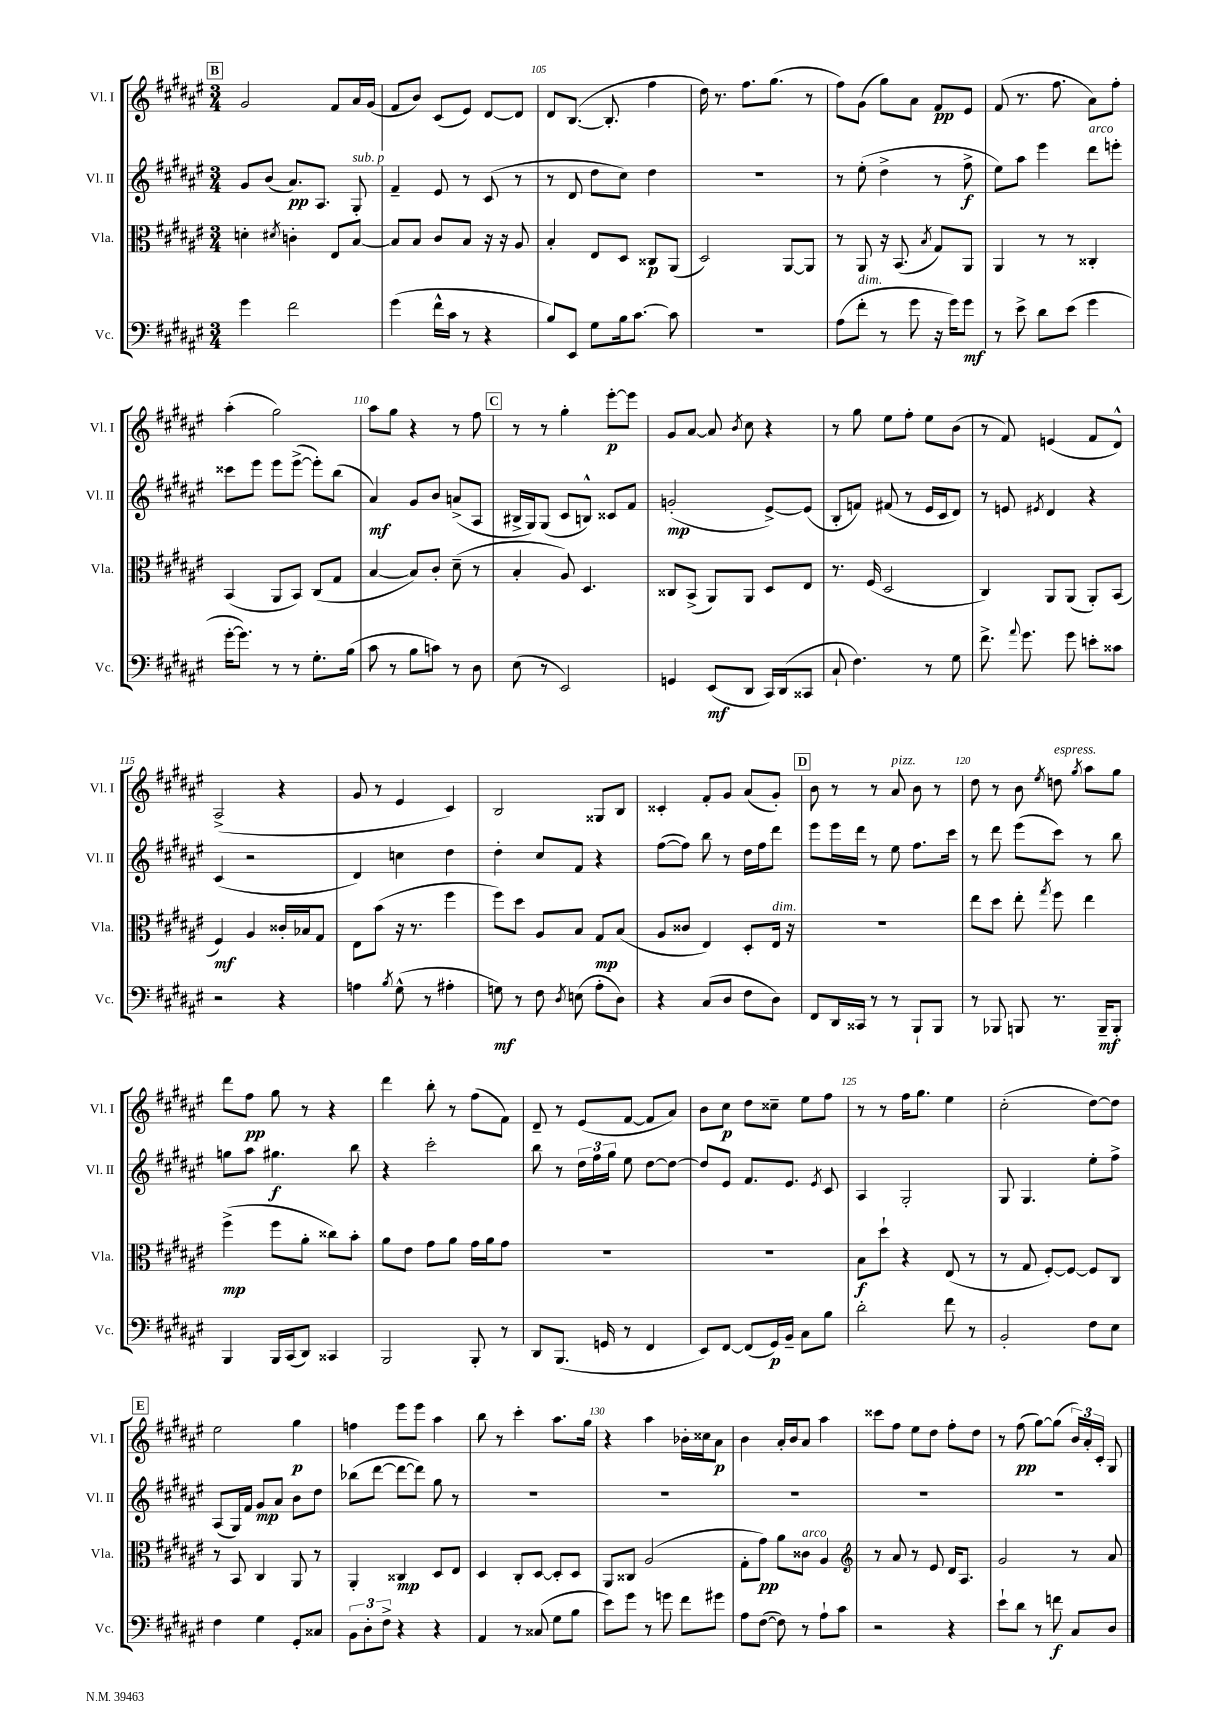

**kern	**dynam	**kern	**dynam	**kern	**dynam	**kern	**dynam
*part4	*part4	*part3	*part3	*part2	*part2	*part1	*part1
*staff4	*staff4	*staff3	*staff3	*staff2	*staff2	*staff1	*staff1
*I"Vc.	*	*I"Vla.	*	*I"Vl. II	*	*I"Vl. I	*
*I'Vc.	*	*I'Vla.	*	*I'Vl. II	*	*I'Vl. I	*
*clefF4	*	*clefC3	*	*clefG2	*	*clefG2	*
*k[f#c#g#d#a#e#]	*	*k[f#c#g#d#a#e#]	*	*k[f#c#g#d#a#e#]	*	*k[f#c#g#d#a#e#]	*
*M3/4	*	*M3/4	*	*M3/4	*	*M3/4	*
!!LO:REH:place=s1:t=B
=103	=103	=103	=103	=103	=103	=103	=103
4g#\	.	4dn'\	.	8g#/L	.	2g#/	.
.	.	.	.	(8b/J	.	.	.
.	.	8qd#X/	.	.	.	.	.
2f#\	.	4cn'\	.	8.a#/L)	pp	.	.
.	.	.	.	8.A#/J	.	.	.
.	.	8E#/L	.	.	.	8f#/L	.
!	!	!	!	!LO:TX:a:i:t=sub. p	!	!	!
.	.	[8B/J	.	8G#'/	.	16a#/L	.
.	.	.	.	.	.	(16g#/JJ	.
=104	=104	=104	=104	=104	=104	=104	=104
(4g#\	.	8B/L]	.	4f#~/	.	8f#/L	.
.	.	8B/J	.	.	.	8b/J)	.
16f#^^\LL	.	8c#/L	.	8e#/	.	(8c#/L	.
16c#\JJ	.	.	.	.	.	.	.
8r	.	8B/J	.	8r	.	8e#/J)	.
4r	.	16r	.	(8c#/	.	[8d#/L	.
.	.	16r	.	.	.	.	.
.	.	8A#/	.	8r	.	8d#/J]	.
=105	=105	=105	=105	=105	=105	=105	=105
8B/L)	.	4B'/	.	8r	.	8d#/L	.
8EE#/J	.	.	.	8d#/	.	([8.B/J	.
8G#\L	.	8E#/L	.	8dd#\L	.	.	.
.	.	.	.	.	.	8.B'/]	.
16B\k	.	8D#/J	.	8cc#\J)	.	.	.
[8.c#\J	.	.	.	.	.	.	.
.	.	8C##X/L	p	4dd#\	.	4ff#\	.
8c#\]	.	(8AA#/J	.	.	.	.	.
=106	=106	=106	=106	=106	=106	=106	=106
2.r	.	2D#/)	.	2.r	.	16dd#\)	.
.	.	.	.	.	.	8.r	.
.	.	.	.	.	.	8.ff#\L	.
.	.	.	.	.	.	(8.gg#\J	.
.	.	[8AA#/L	.	.	.	.	.
.	.	8AA#/J]	.	.	.	8r	.
=107	=107	=107	=107	=107	=107	=107	=107
(8A#\L	.	8r	.	8r	.	8ff#\L)	.
!LO:TX:a:i:t=dim.	!	!	!	!	!	!	!
8f#'\J	.	8AA#/	.	(8ee#'\	.	(8g#\J	.
8r	.	16r	.	4dd#^\	.	8gg#\L)	.
.	.	(8.BB/	.	.	.	.	.
8g#\	.	.	.	.	.	8a#\J	.
.	.	8qB/	.	.	.	.	.
16r	.	8G#/L)	.	8r	.	8f#/L	pp
16g#\KL)	.	.	.	.	.	.	.
8g#\J	mf	8AA#/J	.	8ff#^\	f	8e#/J	.
=108	=108	=108	=108	=108	=108	=108	=108
8r	.	4AA#/	.	8ee#\L)	.	(8f#/	.
8e#^\	.	.	.	8aa#\J	.	8.r	.
8d#\L	.	8r	.	4eee#\	.	.	.
.	.	.	.	.	.	8.ff#\	.
(8e#\J	.	8r	.	.	.	.	.
!	!	!	!	!LO:TX:a:i:t=arco	!	!	!
4g#\	.	4C##X'/	.	8ddd#\L	.	8a#\L)	.
.	.	.	.	8eeen'\J	.	8ff#'\J	.
!!LO:LB:g=z
=109	=109	=109	=109	=109	=109	=109	=109
[16g#'\KL	.	(4BB/	.	8ccc##X\L	.	(4aa#'\	.
8.g#\J])	.	.	.	.	.	.	.
.	.	.	.	8eee#\J	.	.	.
8r	.	8AA#/L	.	8eee#\L	.	2gg#\)	.
8r	.	8BB/J)	.	([8eee#^\J	.	.	.
8.G#'\L	.	(8C#/L	.	8eee#'\L])	.	.	.
.	.	8G#/J	.	(8bb\J	.	.	.
(16B\Jk	.	.	.	.	.	.	.
=110	=110	=110	=110	=110	=110	=110	=110
8c#\	.	[4B/	.	4a#/)	mf	8aa#\L	.
8r	.	.	.	.	.	8gg#\J	.
8B\L	.	8B/L])	.	8g#/L	.	4r	.
8cn\J)	.	8c#'/J	.	8b/J	.	.	.
8r	.	(8d#~\	.	(8an^/L	.	8r	.
8D#\	.	8r	.	8A#/J	.	8ff#\	.
!!LO:REH:place=s1:t=C
=111	=111	=111	=111	=111	=111	=111	=111
(8E#\	.	4B'/	.	16B#X^/LL	.	8r	.
.	.	.	.	16G#/J)	.	.	.
8r	.	.	.	(8G#/J	.	8r	.
2EE#/)	.	8A#/)	.	8c#/L	.	4gg#'\	.
.	.	4.D#/	.	8Bn^^/J)	.	.	.
.	.	.	.	8c##X/L	.	[8eee#'\L	p
.	.	.	.	8f#/J	.	8eee#\J]	.
=112	=112	=112	=112	=112	=112	=112	=112
4GGn/	.	8C##X/L	.	(2gn'/	mp	8g#/L	.
.	.	(8BB^/J	.	.	.	[8a#/J	.
(8EE#/L	mf	8AA#/L)	.	.	.	8a#/]	.
.	.	.	.	.	.	8qb/	.
8DD#/J	.	8AA#/J	.	.	.	8cc#\	.
16CC#/LL)	.	8D#/L	.	[8e#^/L)	.	4r	.
(16DD#/J	.	.	.	.	.	.	.
8CC##X/J	.	8E#/J	.	(8e#/J]	.	.	.
=113	=113	=113	=113	=113	=113	=113	=113
8C#`/	.	8.r	.	8B'/L	.	8r	.
4.F#\)	.	.	.	8fn/J)	.	8gg#\	.
.	.	(16F#/	.	.	.	.	.
.	.	2D#/	.	(8f#X/	.	8ee#\L	.
.	.	.	.	8r	.	8ff#'\J	.
8r	.	.	.	16e#/LL	.	8ee#\L	.
.	.	.	.	16c#/J	.	.	.
8G#\	.	.	.	8d#/J)	.	(8b\J	.
=114	=114	=114	=114	=114	=114	=114	=114
8.f#^\	.	4C#/)	.	8r	.	8r	.
.	.	.	.	8en/	.	8f#/)	.
8qqa#/	.	.	.	.	.	.	.
8.g#\	.	.	.	.	.	.	.
.	.	.	.	8qe#X/	.	.	.
.	.	8AA#/L	.	4d#/	.	(4en/	.
8g#\	.	(8AA#/J	.	.	.	.	.
8en'\L	.	8AA#'/L)	.	4r	.	8f#/L	.
8c##X\J	.	(8BB/J	.	.	.	8d#^^/J)	.
!!LO:LB:g=z
=115	=115	=115	=115	=115	=115	=115	=115
2r	.	4F#/)	mf	(4c#/	.	(2A#^/	.
.	.	4A#/	.	2r	.	.	.
4r	.	16c##X'/LL	.	.	.	4r	.
.	.	16B-X/J	.	.	.	.	.
.	.	8G#/J	.	.	.	.	.
=116	=116	=116	=116	=116	=116	=116	=116
4An\	.	8E#\L	.	4d#/)	.	8g#/	.
.	.	(8b\J	.	.	.	8r	.
8qB/	.	.	.	.	.	.	.
(8G#^^\	.	16r	.	4ccn\	.	4e#/	.
.	.	8.r	.	.	.	.	.
8r	.	.	.	.	.	.	.
4A#X'\	.	4ff#\	.	4dd#\	.	4c#/)	.
=117	=117	=117	=117	=117	=117	=117	=117
8Gn\)	mf	8ff#\L)	.	4dd#'\	.	2B/	.
8r	.	8dd#\J	.	.	.	.	.
8F#\	.	8A#/L	.	8cc#/L	.	.	.
8qD#/	.	.	.	.	.	.	.
(8En\	.	8B/J	.	8f#/J	.	.	.
8A#'\L	.	8G#/L	mp	4r	.	8G##X/L	.
8D#\J)	.	(8B/J	.	.	.	8B/J	.
=118	=118	=118	=118	=118	=118	=118	=118
4r	.	8A#/L	.	([8ff#\L	.	4c##X'/	.
.	.	8c##X/J	.	8ff#\J])	.	.	.
(8C#/L	.	4E#/)	.	8bb\	.	8f#'/L	.
8D#/J	.	.	.	8r	.	8g#/J	.
8F#\L	.	8D#'/L	.	16dd#\LL	.	(8a#/L	.
.	.	.	.	16ff#\J	.	.	.
!	!	!LO:TX:a:i:t=dim.	!	!	!	!	!
8D#\J)	.	16E#/Jk	.	8ddd#\J	.	8g#'/J)	.
.	.	16r	.	.	.	.	.
!!LO:REH:place=s1:t=D
=119	=119	=119	=119	=119	=119	=119	=119
8FF#/L	.	2.r	.	8eee#\L	.	8b\	.
16DD#/L	.	.	.	16eee#\L	.	8r	.
16CC##X/JJ	.	.	.	16ddd#\JJ	.	.	.
8r	.	.	.	8r	.	8r	.
!	!	!	!	!	!	!LO:TX:a:i:t=pizz.	!
8r	.	.	.	8ee#\	.	8a#/	.
8BBB`/L	.	.	.	8.ff#\L	.	8b\	.
8BBB/J	.	.	.	.	.	8r	.
.	.	.	.	16ccc#\Jk	.	.	.
=120	=120	=120	=120	=120	=120	=120	=120
8r	.	8ee#\L	.	8r	.	8dd#\	.
8BBB-X/	.	8dd#\J	.	8ddd#\	.	8r	.
8BBBn/	.	8ee#'\	.	(8eee#\L	.	8b\	.
.	.	8qgg#/	.	.	.	8qee#/	.
!	!	!	!	!	!	!LO:TX:a:i:t=espress.	!
8.r	.	8ff#\	.	8ccc#\J)	.	8ddn\	.
.	.	.	.	.	.	8qgg#/	.
.	.	4ee#\	.	8r	.	8aa#\L	.
16BBB~/KL	mf	.	.	.	.	.	.
8BBB'/J	.	.	.	8bb\	.	8gg#\J	.
!!LO:LB:g=z
=121	=121	=121	=121	=121	=121	=121	=121
4BBB/	.	(4ff#^\	mp	8ggn\L	.	8ddd#\L	.
.	.	.	.	8aa#\J	.	8ff#\J	pp
16BBB/LL	.	8ff#\L	.	4.gg#X\	f	8gg#\	.
(16CC#/J	.	.	.	.	.	.	.
8DD#/J)	.	8a#'\J	.	.	.	8r	.
4CC##X/	.	8cc##X\L)	.	.	.	4r	.
.	.	8b'\J	.	8bb\	.	.	.
=122	=122	=122	=122	=122	=122	=122	=122
2BBB/	.	8a#\L	.	4r	.	4ddd#\	.
.	.	8e#\J	.	.	.	.	.
.	.	8g#\L	.	2ccc#'\	.	8bb'\	.
.	.	8a#\J	.	.	.	8r	.
8BBB'/	.	16g#\LL	.	.	.	(8ff#\L	.
.	.	16a#\J	.	.	.	.	.
8r	.	8g#\J	.	.	.	8f#\J)	.
=123	=123	=123	=123	=123	=123	=123	=123
8DD#/L	.	2.r	.	8bb\	.	8d#~/	.
(8.BBB/J	.	.	.	8r	.	8r	.
.	.	.	.	24dd#\LL	.	(8e#/L	.
.	.	.	.	24ff#\	.	.	.
16GGn/	.	.	.	.	.	.	.
.	.	.	.	24gg#\JJ	.	.	.
8r	.	.	.	8ee#\	.	[8f#/J	.
4FF#/	.	.	.	[8dd#\L	.	8f#/L]	.
.	.	.	.	8dd#\J_	.	8a#/J)	.
=124	=124	=124	=124	=124	=124	=124	=124
8EE#/L)	.	2.r	.	8dd#/L]	.	8b\L	.
[8FF#/J	.	.	.	8e#/J	.	8cc#\J	p
(8FF#/L]	.	.	.	8.f#/L	.	8dd#\L	.
16GG#/L)	p	.	.	.	.	8cc##X~\J	.
16BB~/JJ	.	.	.	8.e#/J	.	.	.
8C#\L	.	.	.	.	.	8ee#\L	.
.	.	.	.	8qe#/	.	.	.
8B\J	.	.	.	8c#/	.	8ff#\J	.
=125	=125	=125	=125	=125	=125	=125	=125
2d#'\	.	8B\L	f	4A#/	.	8r	.
.	.	8dd#`\J	.	.	.	8r	.
.	.	4r	.	2G#'/	.	16ff#\KL	.
.	.	.	.	.	.	8.gg#\J	.
8f#\	.	(8E#/	.	.	.	4ee#\	.
8r	.	8r	.	.	.	.	.
=126	=126	=126	=126	=126	=126	=126	=126
2BB'/	.	8r	.	8G#/	.	(2cc#'\	.
.	.	8G#/	.	4.G#/	.	.	.
.	.	[8F#'/L)	.	.	.	.	.
.	.	8F#/J_	.	.	.	.	.
8F#\L	.	8F#/L]	.	8ee#'\L	.	[8dd#\L)	.
8E#\J	.	8C#/J	.	8ff#^\J	.	8dd#\J]	.
!!LO:LB:g=z
!!LO:REH:place=s1:t=E
=127	=127	=127	=127	=127	=127	=127	=127
4F#\	.	8r	.	(8A#/L	.	2ee#\	.
.	.	8BB/	.	16G#/L)	.	.	.
.	.	.	.	16f#/JJ	.	.	.
4G#\	.	4C#/	.	8g#/L	mp	.	.
.	.	.	.	8a#/J	.	.	.
8GG#'/L	.	8AA#/	.	8b\L	.	4gg#\	p
8C##X/J	.	8r	.	8dd#\J	.	.	.
=128	=128	=128	=128	=128	=128	=128	=128
12BB\L	.	4AA#'/	.	(8bb-X\L	.	4ffn\	.
12D#'\	.	.	.	.	.	.	.
.	.	.	.	[8ddd#\J	.	.	.
12F#^\J	.	.	.	.	.	.	.
4r	.	4C##X/	mp	8ddd#\L_	.	8eee#\L	.
.	.	.	.	8ddd#\J])	.	8eee#\J	.
4r	.	8D#/L	.	8gg#\	.	4aa#\	.
.	.	8E#/J	.	8r	.	.	.
=129	=129	=129	=129	=129	=129	=129	=129
4AA#/	.	4D#/	.	2.r	.	8bb\	.
.	.	.	.	.	.	8r	.
8r	.	8C#'/L	.	.	.	4ccc#'\	.
(8C##X/	.	[8D#/J	.	.	.	.	.
8G#\L	.	8D#'/L]	.	.	.	8.aa#\L	.
8B\J	.	8D#/J	.	.	.	.	.
.	.	.	.	.	.	16gg#\Jk	.
=130	=130	=130	=130	=130	=130	=130	=130
8e#\L)	.	8AA#/L	.	2.r	.	4r	.
8g#\J	.	8C##X/J	.	.	.	.	.
8r	.	(2A#/	.	.	.	4aa#\	.
8gn\	.	.	.	.	.	.	.
8f#\L	.	.	.	.	.	16b-X'\LL	.
.	.	.	.	.	.	16cc##X\J	.
8g#X\J	.	.	.	.	.	8a#\J	p
=131	=131	=131	=131	=131	=131	=131	=131
8A#\L	.	8G#'\L	.	2.r	.	4b\	.
([8F#\J	.	8g#\J)	pp	.	.	.	.
8F#\])	.	8a#\L	.	.	.	16a#'/LL	.
.	.	.	.	.	.	16b/J	.
!	!	!LO:TX:a:i:t=arco	!	!	!	!	!
8r	.	8c##X\J	.	.	.	8a#/J	.
8A#`\L	.	4A#/	.	.	.	4aa#\	.
8c#\J	.	.	.	.	.	.	.
=132	=132	=132	=132	=132	=132	=132	=132
*	*	*clefG2	*	*	*	*	*
2r	.	8r	.	2.r	.	8ccc##X\L	.
.	.	8a#/	.	.	.	8ff#\J	.
.	.	8r	.	.	.	8ee#\L	.
.	.	8e#/	.	.	.	8dd#\J	.
4r	.	16d#/KL	.	.	.	8ff#'\L	.
.	.	8.A#/J	.	.	.	.	.
.	.	.	.	.	.	8dd#\J	.
=133	=133	=133	=133	=133	=133	=133	=133
8e#`\L	.	2g#/	.	2.r	.	8r	.
8d#\J	.	.	.	.	.	(8ff#\	pp
8r	.	.	.	.	.	[8gg#\L)	.
8fn\	f	.	.	.	.	(8gg#\J]	.
8C#/L	.	8r	.	.	.	24b/LL)	.
.	.	.	.	.	.	24a#'/	.
.	.	.	.	.	.	24c#'/JJ	.
8D#/J	.	8a#/	.	.	.	8G#/	.
==	==	==	==	==	==	==	==
*-	*-	*-	*-	*-	*-	*-	*-
